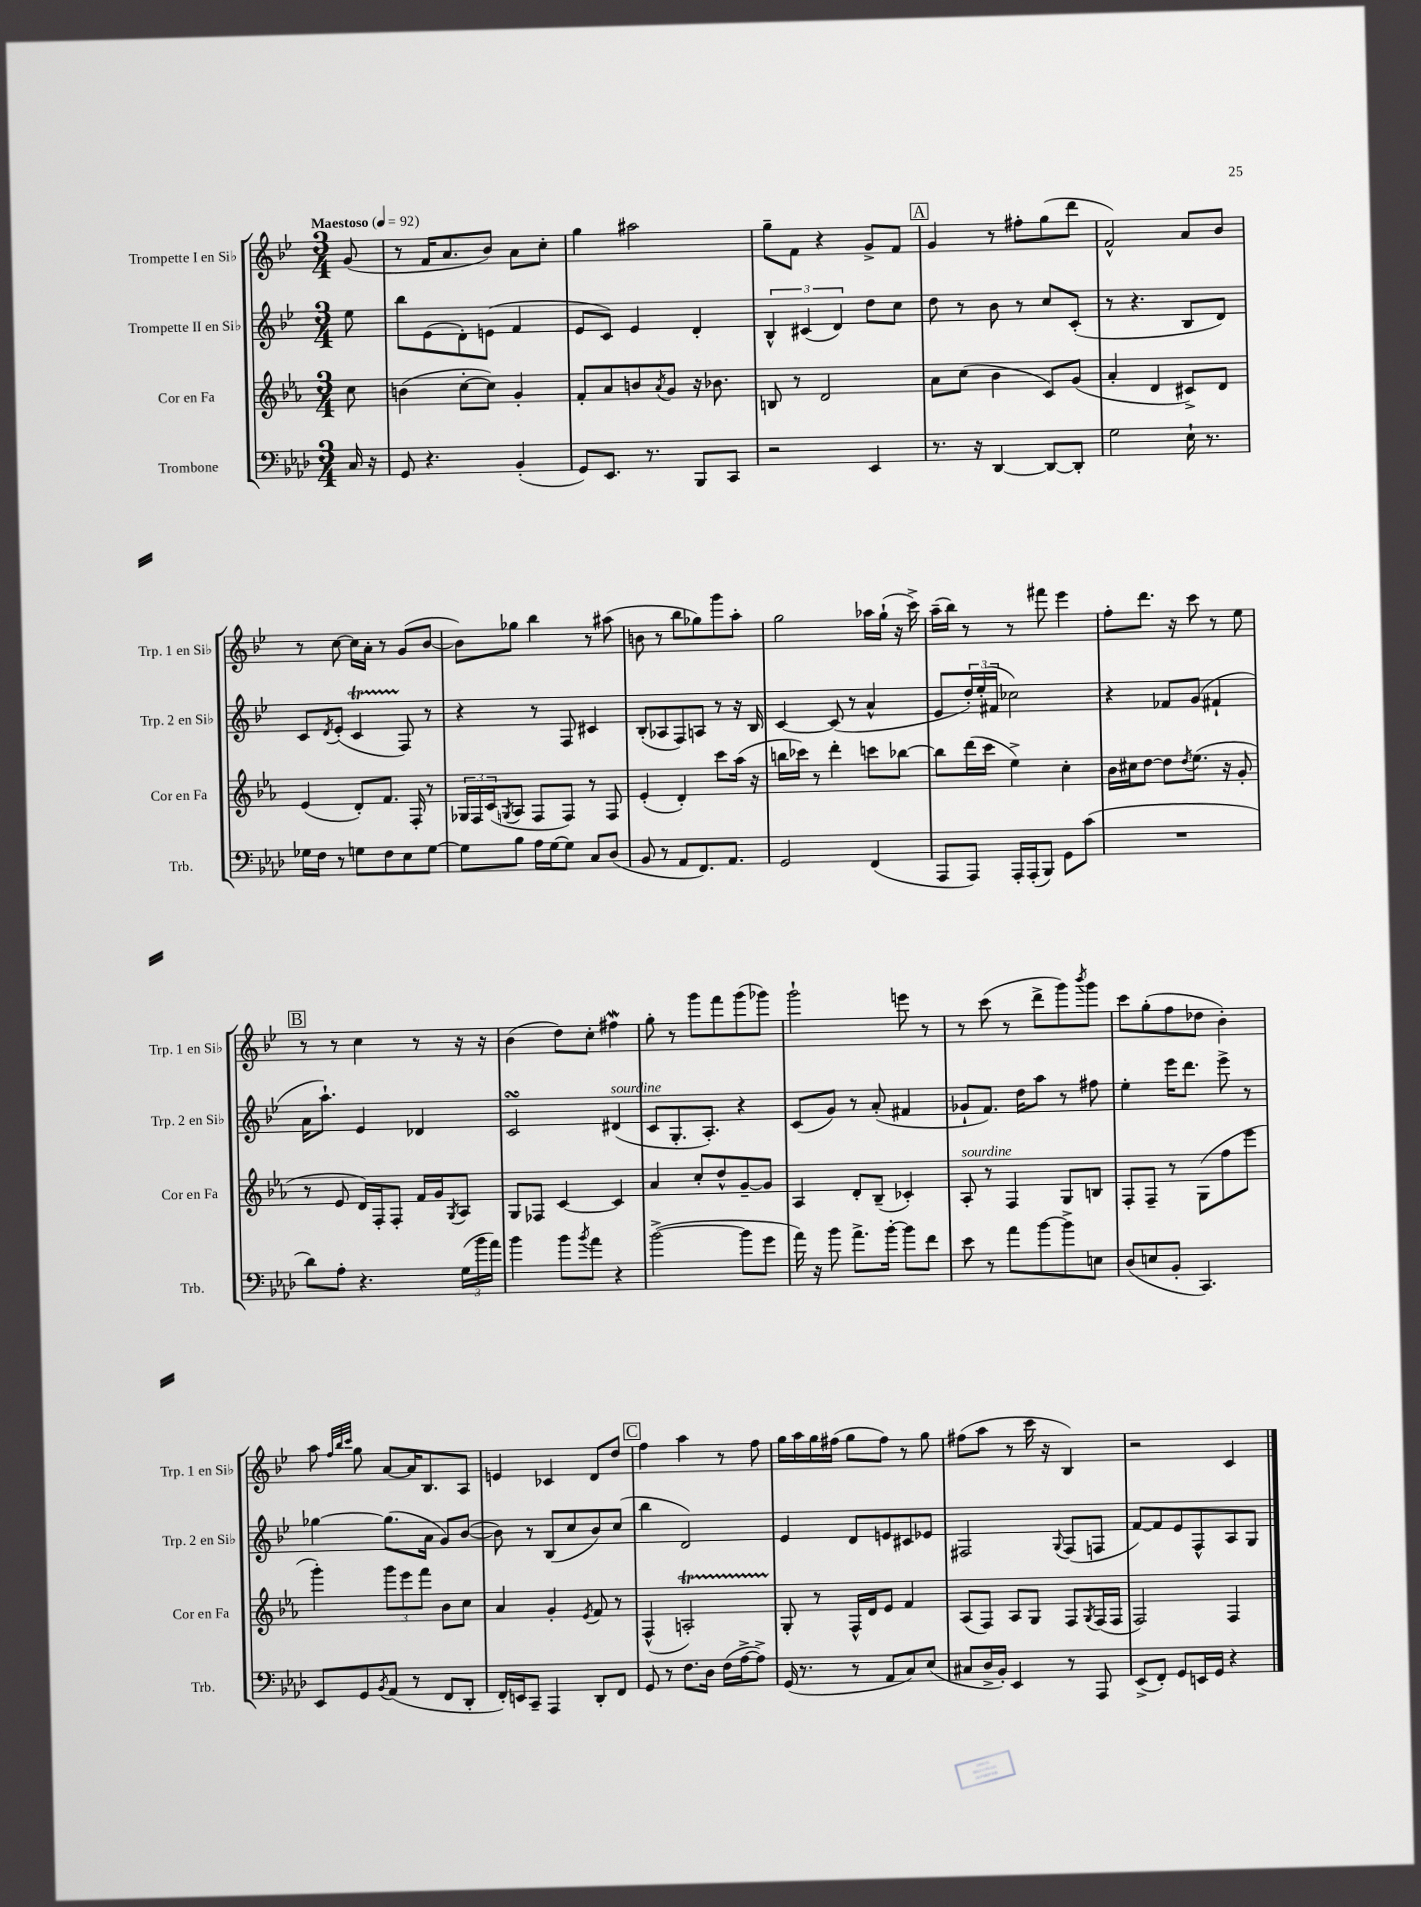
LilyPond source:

<<
\new StaffGroup <<
\new Staff = "s0" \with { instrumentName = "Trompette I en Sib" shortInstrumentName = "Trp. 1 en Sib" } {
    \clef treble \key bes \major \numericTimeSignature \time 3/4 \partial 8 \tempo "Maestoso" 4 = 92
    g'8( |
    r8 f'16 a'8. bes'8) a'8 c''8-. |
    g''4 ais''2 |
    g''8-- f'8 r4 g'8-> f'8 |
    \mark \markup { \box "A" } g'4 r8 fis''8-. g''8( d'''8 |
    f'2-^) a'8 bes'8 |
    r8 c''8~ c''16 a'16-. r8 g'8( bes'8~ |
    bes'8) ges''8 bes''4 r8 ais''8( |
    b'8 r8 bes''8 ges''8) g'''8 a''8-. |
    g''2 aes''16 g''16-!( r16 c'''16->) |
    a''16--( bes''16) r8 r8 fis'''8 ees'''4 |
    f''8-. d'''8. r16 c'''8 r8 ees''8 |
    \mark \markup { \box "B" } r8 r8 c''4 r8 r16 r16 |
    bes'4( d''8) c''8-. fis''4\mordent |
    g''8-. r8 g'''8 f'''8 g'''8( ges'''8) |
    g'''2-! e'''8 r8 |
    r8 c'''8( r8 d'''8-> g'''8) \acciaccatura { bes'''8 } g'''8 |
    c'''8 g''8-.( f''8 des''8 bes'4-.) |
    a''8 \grace { f''32 bes''32 c'''32 } g''8 a'8~ a'16 bes8. a8 |
    e'4 ces'4 d'8 d''8 |
    \mark \markup { \box "C" } f''4 a''4 r8 f''8 |
    g''16 a''16 g''16 fis''16( g''8 fis''8) r8 g''8 |
    fis''8( a''8 r8 c'''16 r16 bes4) |
    r2 c'4 \bar "|." |
}
\new Staff = "s1" \with { instrumentName = "Trompette II en Sib" shortInstrumentName = "Trp. 2 en Sib" } {
    \clef treble \key bes \major \numericTimeSignature \time 3/4 \partial 8
    ees''8 |
    bes''8 ees'8( d'8-.) e'8( f'4 |
    ees'8 c'8) ees'4 d'4-. |
    \tuplet 3/2 { bes4-^ cis'4( d'4) } d''8 c''8 |
    \mark \markup { \box "A" } d''8 r8 bes'8 r8 c''8 c'8-.( |
    r8 r4. bes8 d'8) |
    c'8 \acciaccatura { d'8 } ees'8-.( c'4\startTrillSpan f8\stopTrillSpan) r8 |
    r4 r8 f8 cis'4 |
    bes8-.( aes8 f8) a8 r8 r16 bes16 |
    c'4~ c'8( r8 a'4-^ |
    ees'8 \tuplet 3/2 { d''16-.) ees''16-.( fis'16 } ces''2) |
    r4 fes'8 g'8( fis'4-! |
    \mark \markup { \box "B" } a'16 a''8.-!) ees'4 des'4 |
    c'2\turn dis'4^\markup { \italic "sourdine" }( |
    c'8 g8.-. a8.-.) r4 |
    c'8( g'8) r8 a'8-.( fis'4 |
    ges'8-! f'8.) d''16 a''8 r8 fis''8 |
    ees''4-. ees'''16 d'''8. ees'''8-> r8 |
    ges''4~ ges''8.( a'16 g'8) bes'8~( |
    bes'8) r8 bes8( c''8 bes'8) c''8( |
    \mark \markup { \box "C" } bes''4 d'2) |
    ees'4 d'8 e'8 cis'8 ees'8 |
    fis2 \appoggiatura { g8 } fis8( f8 |
    f'8~) f'8 ees'8 f8-^ a8 g8 \bar "|." |
}
\new Staff = "s2" \with { instrumentName = "Cor en Fa" shortInstrumentName = "Cor en Fa" } {
    \clef treble \key ees \major \numericTimeSignature \time 3/4 \partial 8
    c''8 |
    b'4( c''8~-. c''8) g'4-. |
    f'8-. aes'8 b'8 \acciaccatura { aes'8 } g'8 r16 bes'8. |
    b8 r8 d'2 |
    \mark \markup { \box "A" } aes'8 c''8( bes'4 c'8) g'8( |
    aes'4-. d'4 cis'8->) d'8 |
    ees'4( d'8-.) f'8. f16-. r8 |
    \tuplet 3/2 { ges16 f16 c'16( } \acciaccatura { g8 } aes8 f8 f8) r8 f8 |
    ees'4-.( d'4-.) c'''8 aes''16( r16 |
    b''16 ces'''16) r8 d'''4-. c'''8 bes''8~ |
    bes''8 d'''16( c'''16 ees''4->) c''4-. |
    bes'16 cis''16 d''8~ d''8 \acciaccatura { d''8 } ees''8.( r16 g'8-. |
    \mark \markup { \box "B" } r8 ees'8 d'16) f16-. f8-. f'16 g'16 \acciaccatura { g8 } aes8 |
    g8 fes8 c'4~ c'4 |
    aes'4 c''8-. d''8-^ g'8~-- g'8 |
    aes4 d'8-. bes8--( ces'4-.) |
    aes8-.^\markup { \italic "sourdine" } r8 f4 g8 b8 |
    f8-. f8-- r8 g8( f''8 ees'''8 |
    g'''4-.) \tuplet 3/2 { g'''8 ees'''8 f'''8 } bes'8 c''8 |
    aes'4 g'4-. \acciaccatura { ees'8 } f'8 r8 |
    \mark \markup { \box "C" } f4-^( a2-.\startTrillSpan) |
    g8-.\stopTrillSpan r8 f16-^ d'16 ees'8 f'4 |
    aes8( f8) aes8 g8 f8 \acciaccatura { g8 } f16( f16 |
    f2) f4 \bar "|." |
}
\new Staff = "s3" \with { instrumentName = "Trombone" shortInstrumentName = "Trb." } {
    \clef bass \key aes \major \numericTimeSignature \time 3/4 \partial 8
    c16 r16 |
    g,8 r4. bes,4-.( |
    g,8) ees,8. r8. bes,,8 c,8 |
    r2 ees,4 |
    \mark \markup { \box "A" } r8. r16 des,4~ des,8~ des,8-. |
    g2 ees16-! r8. |
    ges16 f16 r8 g8 f8 ees8 g8~ |
    g8 bes8 aes16 g16~ g8 c8 des8( |
    bes,8 r8 aes,8 f,8.) aes,8. |
    g,2 f,4( |
    aes,,8 aes,,8) aes,,16-. aes,,16-.( bes,,8) g,8 c'8( |
    R2. |
    \mark \markup { \box "B" } des'8) aes8-. r4. \tuplet 3/2 { g16( bes'16 aes'16) } |
    bes'4 bes'8 \acciaccatura { bes'8 } aes'8 r4 |
    bes'2~->( bes'8 g'8 |
    aes'16) r16 bes'8 aes'8.-> bes'16~-. bes'8 f'8 |
    ees'8 r8 aes'8 bes'8~ bes'8-> e8 |
    des8( e8 bes,8-. c,4.) |
    ees,8 g,8 \acciaccatura { bes,8 } aes,8( r8 f,8 des,8-. |
    f,16-.) e,16 c,8-- aes,,4 des,8-. f,8 |
    \mark \markup { \box "C" } g,8 r8 f8. des16 f16( aes16~-> aes8->) |
    g,16( r8. r8 aes,8 c8) ees8( |
    cis8 des16-> bes,16-.) ees,4 r8 aes,,8 |
    ees,8->( f,8-.) g,8 e,16 g,16 r4 \bar "|." |
}
>>
>>
\layout { \context { \Score \remove "Bar_number_engraver" } }
